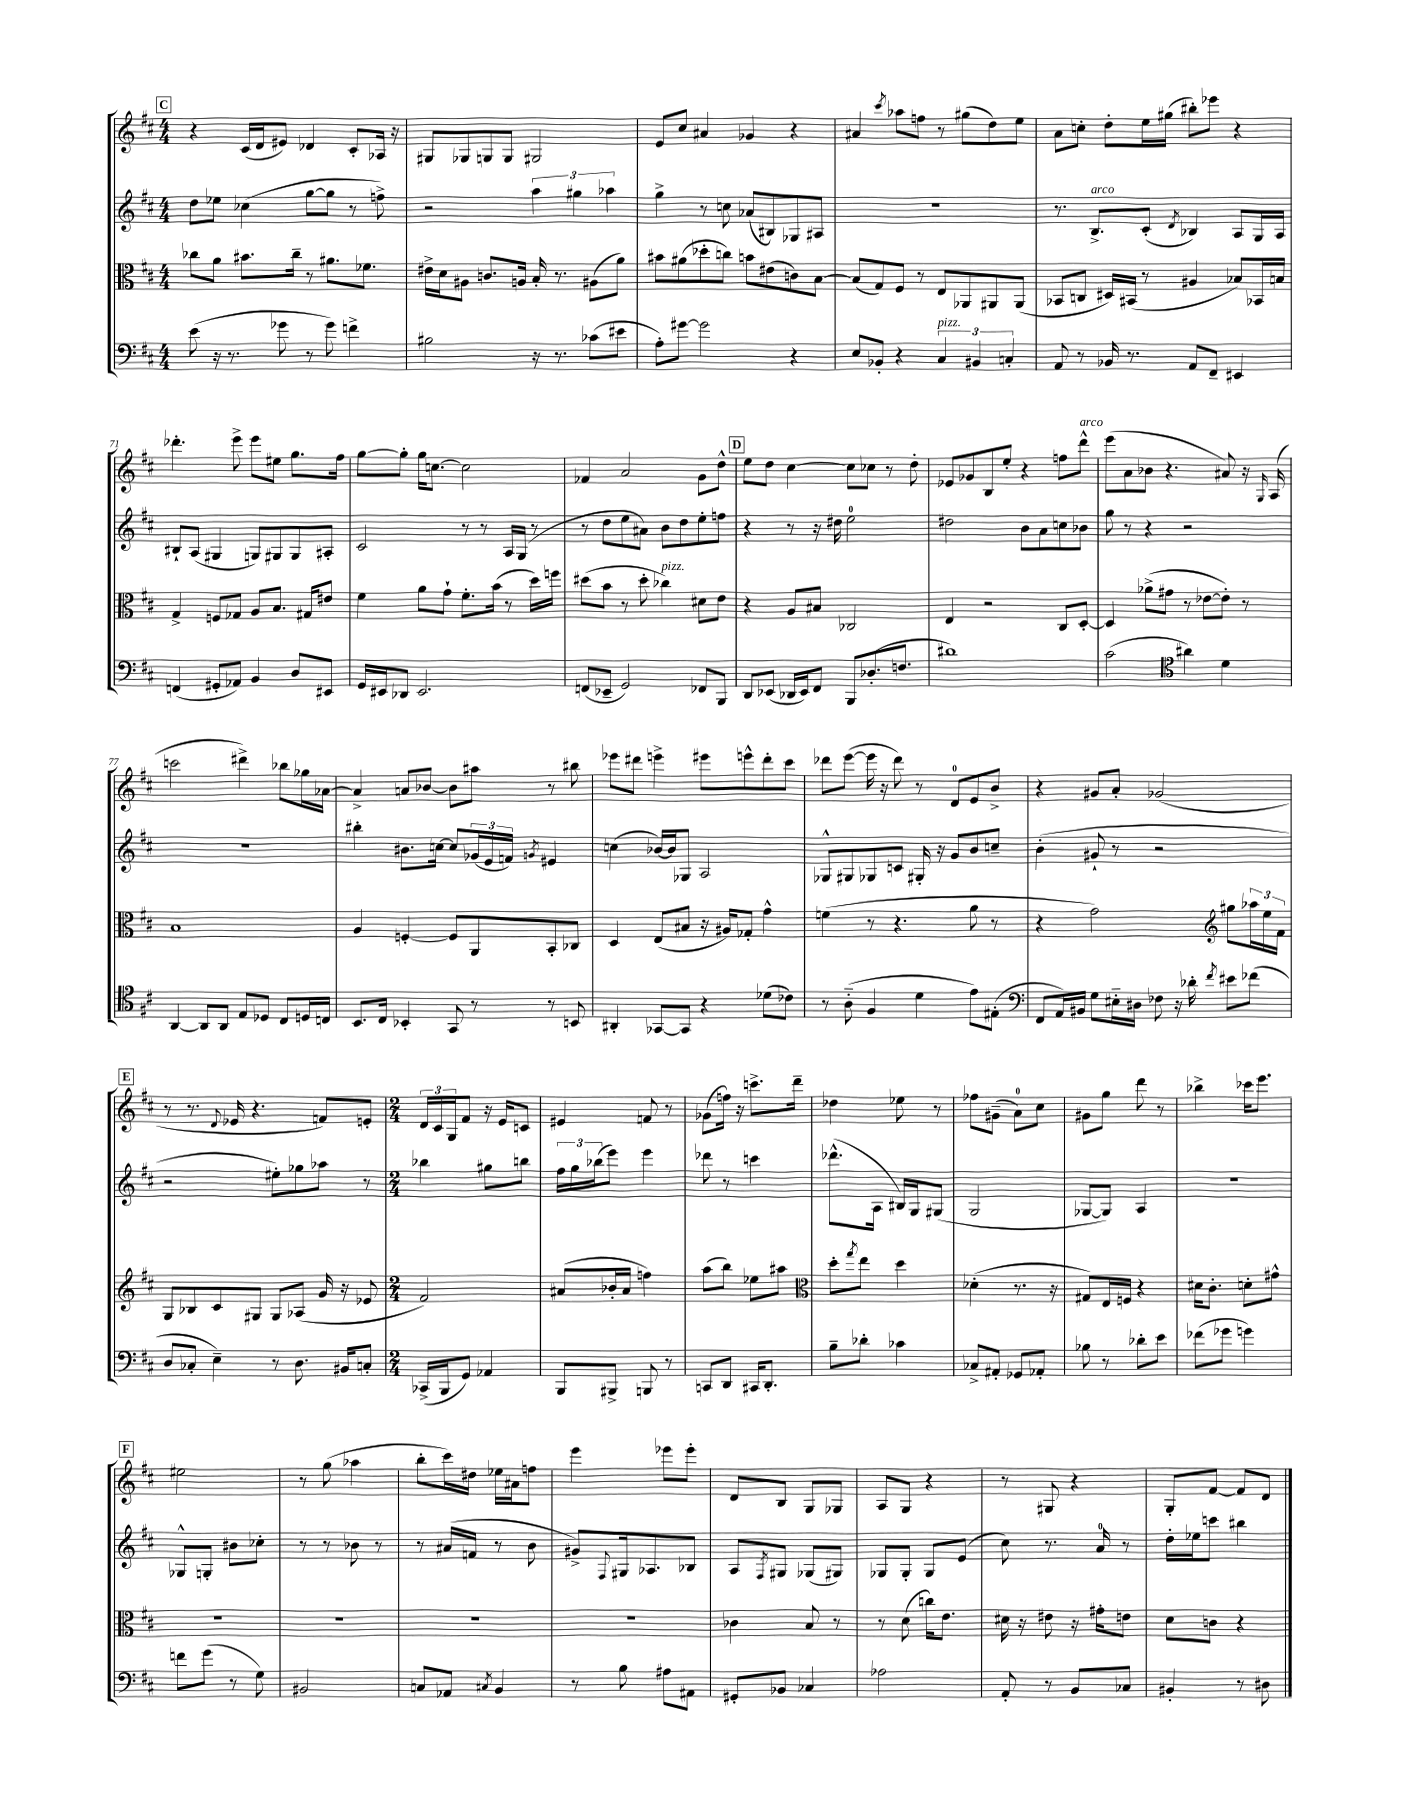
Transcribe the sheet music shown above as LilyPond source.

<<
\new StaffGroup <<
\new Staff = "s0" {
    \clef treble \key d \major \numericTimeSignature \time 4/4
    \mark \markup { \box "C" } r4 cis'16( d'16 eis'8) des'4 cis'8-. aes16 r16 |
    gis8 ges8 g8 g8 gis2 |
    e'8 cis''8 ais'4 ges'4 r4 |
    ais'4 \acciaccatura { cis'''8 } aes''8 f''8 r8 gis''8( d''8) e''8 |
    a'8 c''8-. d''8-. e''16 gis''16( bis''8-.) ees'''8 r4 |
    des'''4.-. e'''8-> e'''8 eis''8 g''8. fis''16 |
    g''8~ g''8-. g''16 c''8.~ c''2 |
    fes'4 a'2 g'8 d''8-^ |
    \mark \markup { \box "D" } e''8 d''8 cis''4~ cis''8 ces''8 r8 d''8-. |
    ees'8 ges'8 b8 e''8-. r4 f''8 d'''8-^^\markup { \italic "arco" } |
    e'''8( a'8 bes'8 r4. ais'8) r16 \grace { g16 } a16( |
    c'''2 dis'''4->) bes''8 ges''16 aes'16~ |
    aes'4-> a'8 bes'8~ bes'8 ais''8 r8 bis''8 |
    ees'''8 dis'''8 e'''4-> eis'''8 e'''8-^ dis'''8-. cis'''8 |
    des'''8 e'''8~( e'''16 r16 des'''8) r8 d'8-0 e'8 b'8-> |
    r4 gis'8 a'8-. ges'2( |
    \mark \markup { \box "E" } r8 r8. \appoggiatura { d'8 } ees'16 r4. f'8) e'8-. |
    \numericTimeSignature \time 2/4 \tuplet 3/2 { d'16 cis'16 g16 } fis'8 r16 e'16 c'8 |
    eis'4 f'8 r8 |
    ges'8( f''16) r16 c'''8.-> d'''16-- |
    des''4 ees''8 r8 |
    fes''8 gis'8--( a'8-0) cis''8 |
    gis'8 g''8 d'''8 r8 |
    bes''4-> ces'''16 e'''8. |
    \mark \markup { \box "F" } eis''2 |
    r8 g''8( aes''4 |
    b''8-. cis'''16) dis''16 ees''16 ais'16 f''8 |
    e'''4 ees'''8 ees'''8-. |
    d'8 b8 g8 ges8 |
    a8 g8 r4 |
    r8 gis8 r4 |
    g8-. fis'8~ fis'8 d'8 \bar "|." |
}
\new Staff = "s1" {
    \clef treble \key d \major \numericTimeSignature \time 4/4
    \mark \markup { \box "C" } d''8 ees''8 ces''4( g''8~ g''8 r8 f''8->) |
    r2 \tuplet 3/2 { a''4 gis''4 aes''4 } |
    g''4-> r8 c''8 aes'8( bis8) ges8 ais8 |
    R1 |
    r8. b8.->^\markup { \italic "arco" } cis'8-.( \acciaccatura { d'8 } bes4) a8 g16 a16 |
    bis8-! a8( gis4 g8) gis8 gis8 ais8-. |
    cis'2 r8 r8 a16 g16( r8 |
    r8 d''8 e''8 ais'8) b'8 d''8 e''8-. f''8 |
    \mark \markup { \box "D" } r4 r8 r16 dis''16 e''2-0 |
    dis''2 b'8 a'8 c''8 bes'8 |
    g''8 r8 r4 r2 |
    R1 |
    bis''4-. bis'8. c''16~ c''8 \tuplet 3/2 { ges'16( e'16 f'16) } \acciaccatura { g'8 } eis'4 |
    c''4( bes'16~) bes'16 ges8 a2 |
    ges8-^ gis8 ges8 c'8 gis16-. r16 g'8 b'8 c''8-- |
    b'4-.( gis'8-! r8 r2 |
    \mark \markup { \box "E" } r2 eis''8-.) ges''8 aes''8 r8 |
    \numericTimeSignature \time 2/4 bes''4 gis''8 b''8 |
    \tuplet 3/2 { fis''16 g''16 bes''16( } e'''8) e'''4 |
    des'''8 r8 c'''4 |
    des'''8.-^( a16 bis16) g16 gis8( |
    g2 |
    ges8~ ges8) a4 |
    R2 |
    \mark \markup { \box "F" } ges8-^ g8-. bis'8 ces''8-. |
    r8 r8 bes'8 r8 |
    r8 ais'16( f'16 r8 b'8 |
    gis'8->) \appoggiatura { fis8 } gis16 aes8. bes8 |
    a8 \acciaccatura { fis8 } gis8 ges8( gis8) |
    ges8 ges8-. ges8 e'8( |
    cis''8) r8. a'16-0 r8 |
    d''16-. ees''16 c'''8 bis''4 \bar "|." |
}
\new Staff = "s2" {
    \clef alto \key d \major \numericTimeSignature \time 4/4
    \mark \markup { \box "C" } ces''8 a'8 bis'8. ces''16-- r8 ais'8. fes'8. |
    eis'16-> d'16 ais8 c'8. a16 b16-. r8. ais8( a'8) |
    bis'8 ais'8( des''8-. c''8) b'8 eis'8( c'8) b8~ |
    b8( g8) fis8 r8 e8 aes,8 ais,8 ais,8( |
    bes,8 c8 dis16) bis,16( r8 ais4 bes8) bes,16 b16 |
    g4-> f8 ges8 a8 b8. gis16 eis'8 |
    fis'4 a'8 g'8-! fis'8.-. b'16( r8 d''16) f''16 |
    dis''8( b'8 r8 dis''8-. ces''4^\markup { \italic "pizz." }) dis'8 e'8 |
    \mark \markup { \box "D" } r4 a8 bis8 ces2 |
    e4 r2 cis8 d8~-. |
    d4 aes'8->( gis'8 r8 ees'8~ ees'8-.) r8 |
    b1 |
    a4 f4~-. f8 a,8 b,8-. ces8 |
    d4 e8( bis8 r16 ais16) ges8-. g'4-^ |
    f'4( r8 r4. a'8 r8 |
    r4 g'2) \clef treble gis''8 \tuplet 3/2 { aes''16 e''16 fis'16 } |
    \mark \markup { \box "E" } g8 bes8 cis'8 gis8 gis8 aes8( g'16 r16 ees'8 |
    \numericTimeSignature \time 2/4 fis'2) |
    ais'8( bes'16-. ais'16 f''4) |
    a''8( b''8) ees''8 ais''8 |
    \clef alto d''8-. \acciaccatura { g''8 } e''8 d''4 |
    des'4-.( r8. r16 |
    gis8) e16 f16 r4 |
    dis'16 cis'8.-. d'8-. gis'8-^ |
    \mark \markup { \box "F" } R2 |
    R2 |
    R2 |
    R2 |
    ces'4 b8 r8 |
    r8 d'8( c''16) e'8. |
    dis'16 r16 eis'8 r16 gis'16-. e'8 |
    d'8 c'8 r4 \bar "|." |
}
\new Staff = "s3" {
    \clef bass \key d \major \numericTimeSignature \time 4/4
    \mark \markup { \box "C" } e'8( r16 r8. ges'8 r8 ges'8) f'4-> |
    bis2 r16 r8. ces'8( eis'8 |
    a8-.) gis'8~ gis'2 r4 |
    e8 bes,8-. r4 \tuplet 3/2 { cis4^\markup { \italic "pizz." } bis,4 c4-. } |
    a,8 r8 bes,16 r8. a,8 fis,8-- eis,4 |
    f,4( gis,8-. aes,8) b,4 d8 eis,8 |
    g,16 eis,16 des,8 eis,2. |
    f,8( ees,8-- g,2) fes,8 b,,8 |
    \mark \markup { \box "D" } d,8 ees,8( des,16 ees,16) fis,8 b,,8 des8.-.( f8. |
    dis'1) |
    cis'2( \clef tenor ais'4) d'4 |
    a,4~ a,8 a,8 e8 des8 cis8 d16 c16 |
    b,8. cis16 bes,4-. g,8 r8 r8 b,8 |
    ais,4-. ges,8~ ges,8 r4 des'8( ces'8) |
    r8 a8-_( fis4 d'4 e'8) eis8-.( |
    \clef bass fis,8 a,16) bis,16 g8 eis16-_ dis16 fes8 r16 des'16-. \acciaccatura { fis'8 } eis'8 fes'8( |
    \mark \markup { \box "E" } d8 ces8-. e4--) r8 d8. bis,16 c8-. |
    \numericTimeSignature \time 2/4 ces,16->( b,,16 g,8) aes,4 |
    b,,8 bis,,8-> b,,8 r8 |
    c,8 d,8 cis,16 d,8.-. |
    b8-- des'8-. ces'4 |
    ces8-> ais,8-. ges,8 aes,8-. |
    bes8 r8 des'8-. e'8 |
    fes'8( ges'8 g'4) |
    \mark \markup { \box "F" } f'8 g'8( r8 g8) |
    bis,2 |
    c8 aes,8 \acciaccatura { cis8 } b,4 |
    r8 b8 ais8 ais,8 |
    gis,8-. bes,8 ces4 |
    aes2 |
    a,8-. r8 b,8 ces8 |
    bis,4-. r8 dis8 \bar "|." |
}
>>
>>
\layout { \context { \Score currentBarNumber = #66 } }
